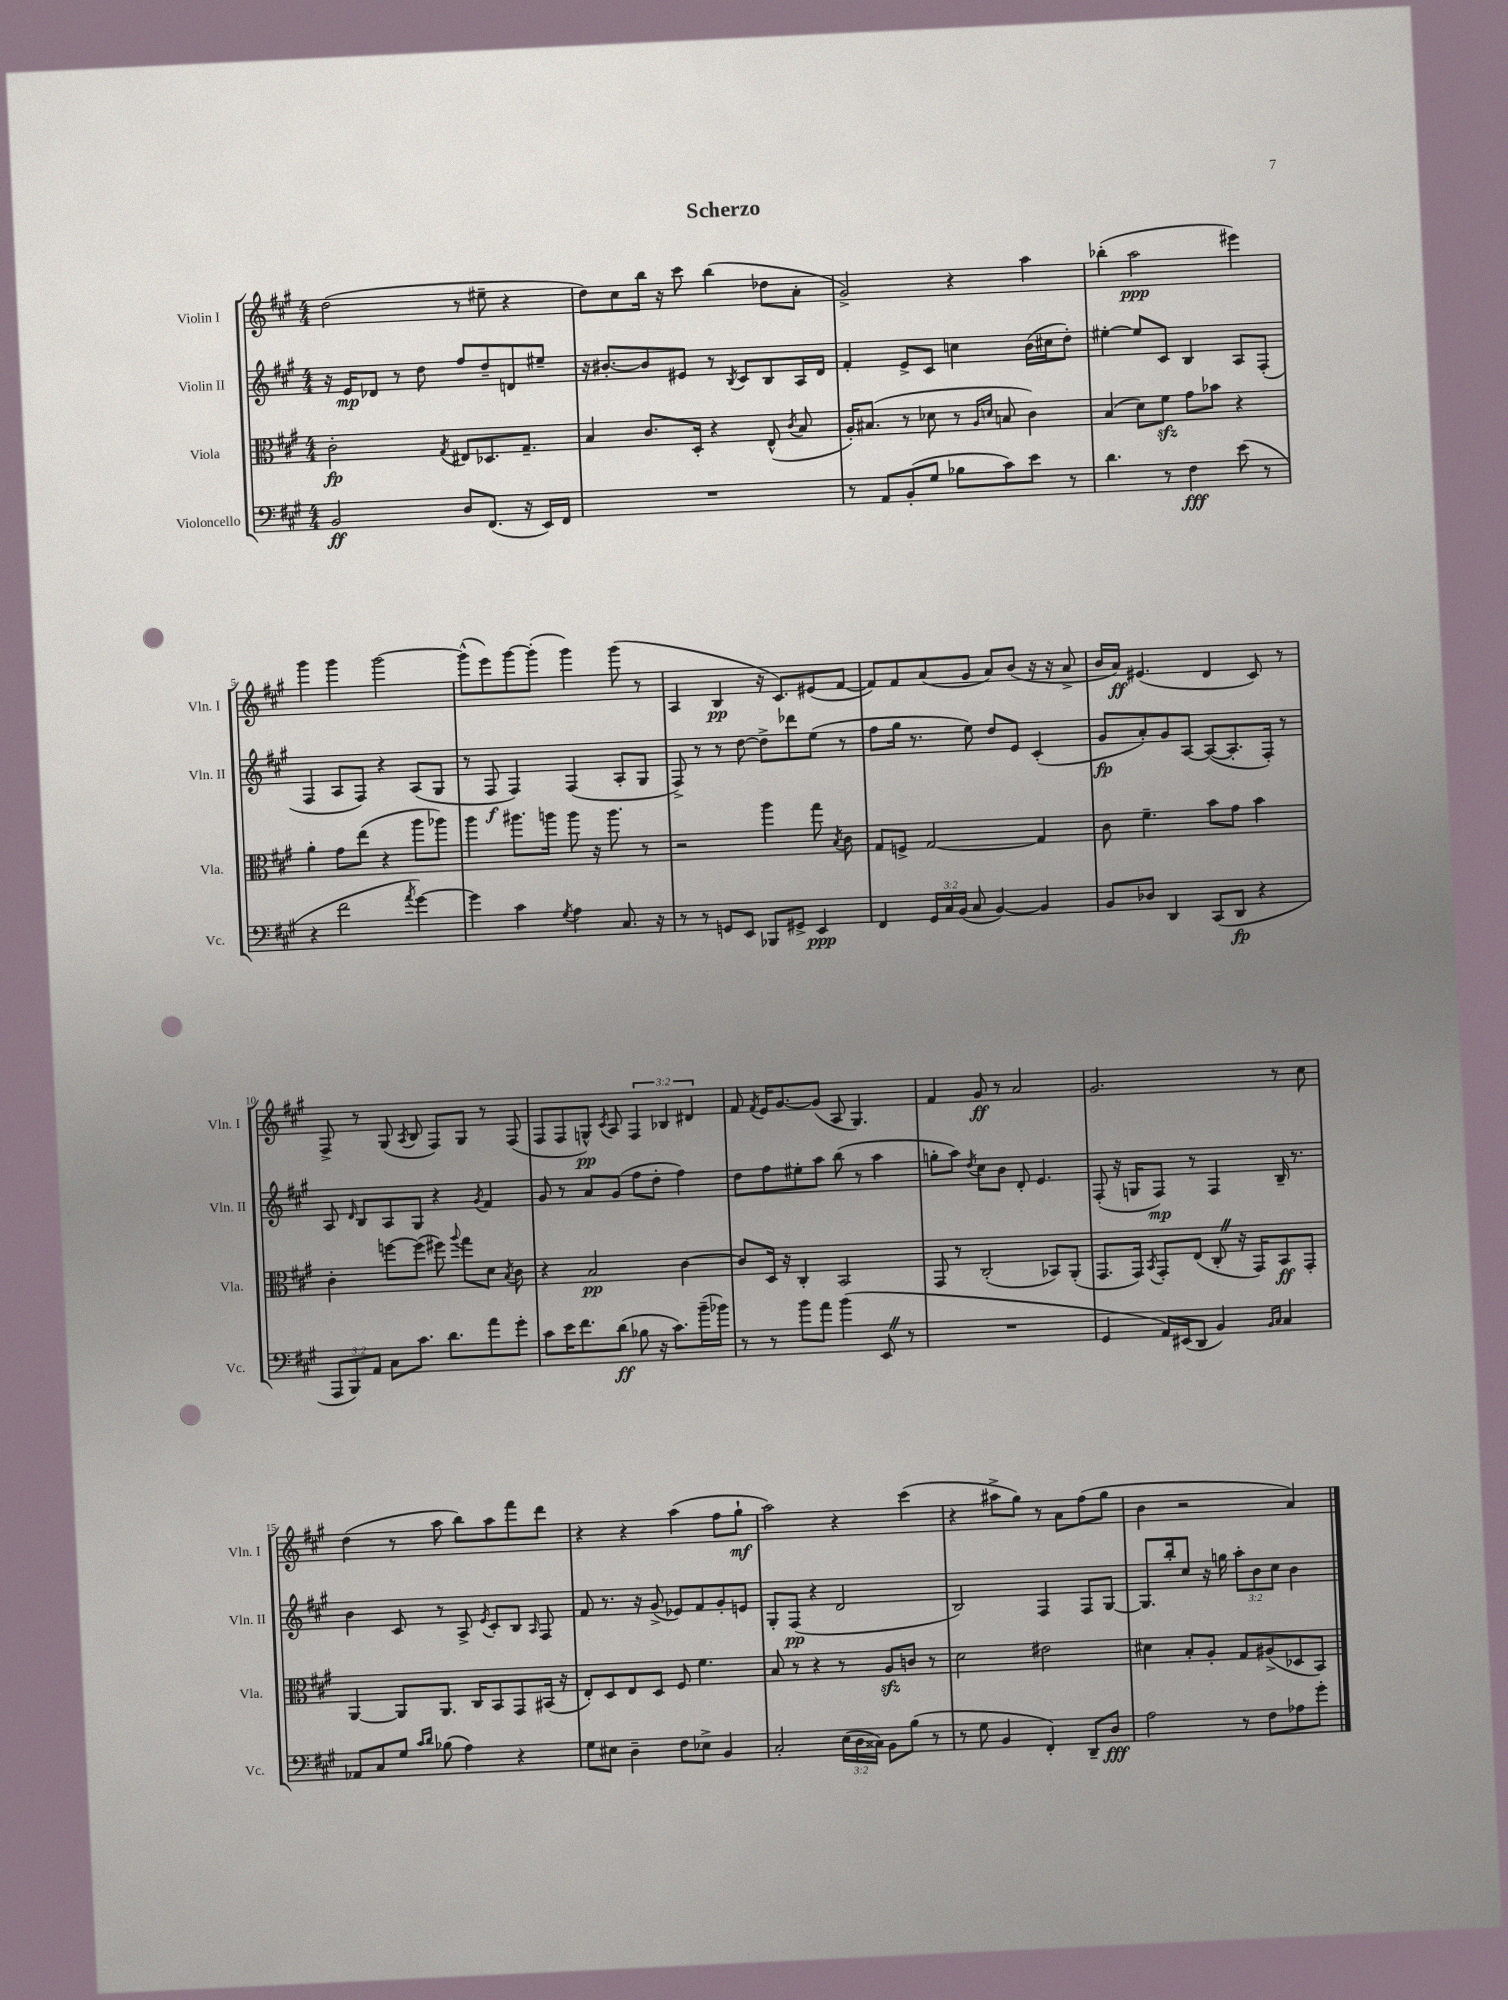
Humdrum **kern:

**kern	**dynam	**kern	**dynam	**kern	**dynam	**kern	**dynam
*part4	*part4	*part3	*part3	*part2	*part2	*part1	*part1
*staff4	*staff4	*staff3	*staff3	*staff2	*staff2	*staff1	*staff1
*I"Violoncello	*	*I"Viola	*	*I"Violin II	*	*I"Violin I	*
*I'Vc.	*	*I'Vla.	*	*I'Vln. II	*	*I'Vln. I	*
*clefF4	*	*clefC3	*	*clefG2	*	*clefG2	*
*k[f#c#g#]	*	*k[f#c#g#]	*	*k[f#c#g#]	*	*k[f#c#g#]	*
*M4/4	*	*M4/4	*	*M4/4	*	*M4/4	*
=1	=1	=1	=1	=1	=1	=1	=1
2BB/	ff	2c#'\	fp	16r	.	(2dd\	.
.	.	.	.	16e/KL	mp	.	.
.	.	.	.	8d-X/J	.	.	.
.	.	.	.	8r	.	.	.
.	.	.	.	8dd\	.	.	.
.	.	8qG#/	.	.	.	.	.
8D/L	.	8E#X/L	.	8ff#/L	.	8r	.
(8.FF#/J	.	8.D-X/	.	8dd~/	.	8ee#X~\	.
.	.	.	.	8dn/	.	4r	.
16r	.	8.G#~/J	.	.	.	.	.
16EE/LL)	.	.	.	8ee#X~/J	.	.	.
16FF#/JJ	.	.	.	.	.	.	.
=2	=2	=2	=2	=2	=2	=2	=2
1r	.	4B/	.	16r	.	8dd\L)	.
.	.	.	.	[8.b#X'/L	.	.	.
.	.	.	.	.	.	8cc#\	.
.	.	8.c#/L	.	8b#/]	.	16bb\Jk	.
.	.	.	.	.	.	16r	.
.	.	.	.	8e#X/J	.	8ccc#\	.
.	.	16D'/Jk	.	.	.	.	.
.	.	4r	.	8r	.	(4bb\	.
.	.	.	.	8qB/	.	.	.
.	.	.	.	8c#/L	.	.	.
.	.	(8E^^/	.	8B/	.	8dd-X\L	.
.	.	8qc#/	.	.	.	.	.
.	.	8B/	.	16A/L	.	8a'\J	.
.	.	.	.	16d/JJ	.	.	.
=3	=3	=3	=3	=3	=3	=3	=3
8r	.	16A'/KL)	.	4f#'/	.	2g#^/)	.
.	.	(8.B#X/J	.	.	.	.	.
8AA/L	.	.	.	.	.	.	.
(8BB'/	.	8r	.	8e^/L	.	.	.
8G#/J	.	8d-X\	.	8c#/J	.	.	.
8B-X\L	.	8r	.	4ccn\	.	4r	.
.	.	16qqA/LL	.	.	.	.	.
.	.	16qqdn/JJ	.	.	.	.	.
8c#\)	.	8Bn/	.	.	.	.	.
8e\J	.	4c#\)	.	(16b\LL	.	4aa\	.
.	.	.	.	16cc#X\J	.	.	.
8r	.	.	.	8dd'\J)	.	.	.
=4	=4	=4	=4	=4	=4	=4	=4
4.d\	.	(4B/	.	[4ee#X'\	.	(4bb-X'\	.
.	.	8d\L)	.	8ee#/L]	.	2aa\	ppp
8r	.	8f#zz\J	.	8c#/J	.	.	.
4F#\	fff	8g#\L	.	4B/	.	.	.
.	.	8b-X\J	.	.	.	.	.
(8e\	.	4r	.	8A/L	.	4eee#X\)	.
8r	.	.	.	(8F#'/J	.	.	.
!!LO:LB:g=z
=5	=5	=5	=5	=5	=5	=5	=5
4r	.	4a'\	.	4F#/	.	4ggg#\	.
2f#\	.	8g#\L	.	8A/L	.	4ggg#\	.
.	.	(8ee\J	.	8F#/J)	.	.	.
.	.	4r	.	4r	.	[2ggg#\	.
8qa/	.	.	.	.	.	.	.
[4g#\)	.	8aa\L	.	(8A/L	.	.	.
.	.	8aa-X\J)	.	8G#/J	.	.	.
=6	=6	=6	=6	=6	=6	=6	=6
4g#\]	.	4aa\	.	8r	.	(8ggg#^^\L]	.
.	.	.	.	8F#/	f	8eee\)	.
4c#\	.	8.aa#X\L	.	4F#/)	.	[8ggg#\	.
.	.	.	.	.	.	(8ggg#'\J]	.
.	.	16aan\Jk	.	.	.	.	.
8qG#/	.	.	.	.	.	.	.
4A\	.	8aa\	.	(4F#/	.	4ggg#\)	.
.	.	16r	.	.	.	.	.
.	.	8.aa\	.	.	.	.	.
8.C#/	.	.	.	8A'/L	.	(8ggg#\	.
.	.	8r	.	8G#/J	.	8r	.
16r	.	.	.	.	.	.	.
=7	=7	=7	=7	=7	=7	=7	=7
8r	.	2r	.	8F#^/)	.	4A/	.
8r	.	.	.	8r	.	.	.
8GGn/L	.	.	.	8r	.	4B/	pp
8EE/J	.	.	.	[8dd\	.	.	.
8BBB-X/L	.	4aa\	.	8dd^\L]	.	16r	.
.	.	.	.	.	.	8.c#/L)	.
8GG#X^/J	.	.	.	8ddd-X\	.	.	.
4EE/	ppp	8gg#\	.	(8ee\J	.	(8e#X/	.
.	.	8qB/	.	.	.	.	.
.	.	8c#\	.	8r	.	[8f#/J	.
=8	=8	=8	=8	=8	=8	=8	=8
4FF#/	.	8G#/L	.	8ff#\L	.	8f#/L])	.
.	.	8Fn^/J	.	16gg#\Jk	.	8f#/	.
.	.	.	.	8.r	.	.	.
24GG#/LL	.	[2G#/	.	.	.	(8a/	.
24C#/	.	.	.	.	.	.	.
(24BB/JJ	.	.	.	.	.	.	.
8C#/	.	.	.	8ee\)	.	8g#/J	.
[4BB/)	.	.	.	8dd/L	.	8a/L)	.
.	.	.	.	8e/J	.	(8b/J	.
4BB/]	.	4G#/]	.	(4c#'/	.	16r	.
.	.	.	.	.	.	16r	.
.	.	.	.	.	.	8a^/	.
=9	=9	=9	=9	=9	=9	=9	=9
8BB/L	.	8c#\	.	8g#/L	fp	16b/LL	.
.	.	.	.	.	.	16a/JJ)	ff
8D-X/J	.	4.f#~\	.	8a'/)	.	(4.e#X/	.
4DD/	.	.	.	8g#/	.	.	.
.	.	.	.	[8A/J	.	.	.
(8CC#/L	.	8b\L	.	(8A/L_	.	4d/	.
8DD/J	fp	8g#\J	.	8.A'/]	.	.	.
4r	.	4b\	.	.	.	8c#/)	.
.	.	.	.	16F#'/Jk)	.	.	.
.	.	.	.	8r	.	8r	.
!!LO:LB:g=z
=10	=10	=10	=10	=10	=10	=10	=10
12AAA/L	.	4c#'\	.	8A/	.	8F#^/	.
12BBB/)	.	.	.	.	.	.	.
.	.	.	.	16qqd/	.	.	.
.	.	.	.	8B/L	.	8r	.
12AA/J	.	.	.	.	.	.	.
8C#\L	.	[8ffn\L	.	8A/	.	(8G#/	.
.	.	.	.	.	.	8qA/	.
8.c#\J	.	(8ff\J]	.	8G#/J	.	8B/	.
.	.	8ff#X\)	.	4r	.	8F#/L)	.
8.d\L	.	.	.	.	.	.	.
.	.	8qqaa/	.	.	.	.	.
.	.	8gg#\L	.	.	.	8G#/J	.
.	.	.	.	8qg#/	.	.	.
8a\	.	8d\J	.	4f#/	.	8r	.
.	.	8qB/	.	.	.	.	.
8g#'\J	.	8c#\	.	.	.	(8F#/	.
=11	=11	=11	=11	=11	=11	=11	=11
8c#\L	.	4r	.	8g#/	.	8F#/L	.
16e\K	.	.	.	8r	.	8F#/	.
8.f#\	.	.	.	.	.	.	.
.	.	2B/	pp	8a/L	.	8Gn^^/J)	pp
.	.	.	.	.	.	8qc#/	.
(8d\J	ff	.	.	(8g#/J	.	8A/	.
8B-X\	.	.	.	8ff#\L	.	6F#/	.
16r	.	.	.	8dd'\J	.	.	.
.	.	.	.	.	.	6B-X/	.
8.c#\L)	.	.	.	.	.	.	.
.	.	[4c#\	.	4ff#\)	.	.	.
.	.	.	.	.	.	6d#X/	.
(16b~\L	.	.	.	.	.	.	.
16b-X\JJ)	.	.	.	.	.	.	.
=12	=12	=12	=12	=12	=12	=12	=12
8r	.	8c#/L]	.	8dd\L	.	8f#/	.
.	.	.	.	.	.	8qf#/	.
8r	.	16D/Jk	.	8ff#\	.	16e/KL	.
.	.	16r	.	.	.	[8.g#/	.
8b\L	.	4C#'/	.	8ee#X'\	.	.	.
8a\J	.	.	.	8aa\J	.	(8g#/J]	.
(4b\	.	2BB/	.	(8bb\	.	8A/	.
.	.	.	.	8r	.	4.G#/)	.
8EEZ/	.	.	.	4aa\	.	.	.
8r	.	.	.	.	.	.	.
=13	=13	=13	=13	=13	=13	=13	=13
1r	.	8GG#/	.	8ggn'\L	.	4f#/	.
.	.	8r	.	8aa\J)	.	.	.
.	.	.	.	8qdd/	.	.	.
.	.	(2C#'/	.	8cc#\L	.	8g#/	ff
.	.	.	.	8b\J	.	8r	.
.	.	.	.	8d'/	.	2a/	.
.	.	.	.	4.e/	.	.	.
.	.	8BB-X/L)	.	.	.	.	.
.	.	(8AA'/J	.	.	.	.	.
=14	=14	=14	=14	=14	=14	=14	=14
4GG#/	.	8.GG#/L	.	(8F#'/	.	2.g#/	.
.	.	.	.	16r	.	.	.
.	.	16GG#/Jk)	.	16Gn/KL	.	.	.
.	.	8qBB/	.	.	.	.	.
16AA/LL)	.	8GG#'/L	.	8F#/J)	mp	.	.
(16EE#X/J	.	.	.	.	.	.	.
8DD/J	.	(8E/J	.	8r	.	.	.
4BB/)	.	8C#'Z/	.	4F#/	.	.	.
.	.	16r	.	.	.	.	.
.	.	16GG#/KL)	.	.	.	.	.
16qqBB/LL	.	.	.	.	.	.	.
16qqC#/JJ	.	.	.	.	.	.	.
4C#/	.	8BB/	ff	16B~/	.	8r	.
.	.	.	.	8.r	.	.	.
.	.	8GG#'/J	.	.	.	8cc#\	.
!!LO:LB:g=z
=15	=15	=15	=15	=15	=15	=15	=15
8AA-X/L	.	[4AA/	.	4b\	.	(4dd\	.
8C#/	.	.	.	.	.	.	.
8G#/J	.	8AA/L]	.	8c#/	.	8r	.
16qqc#/LL	.	.	.	.	.	.	.
16qqd/JJ	.	.	.	.	.	.	.
(8B-X\	.	8.AA/J	.	8r	.	8aa\	.
4A\)	.	.	.	8A^/	.	8bb\L)	.
.	.	16C#/KL	.	.	.	.	.
.	.	.	.	8qe/	.	.	.
.	.	8BB/	.	8c#'/L	.	8aa\	.
4r	.	8GG#/	.	8B/J	.	8fff#\	.
.	.	.	.	16qqA/	.	.	.
.	.	(16BB#X/Jk	.	8F#/	.	8ddd\J	.
.	.	16r	.	.	.	.	.
=16	=16	=16	=16	=16	=16	=16	=16
8G#\L	.	8E'/L)	.	8f#/	.	4r	.
8E#X\J	.	8D/	.	8.r	.	.	.
4D~\	.	8E/	.	.	.	4r	.
.	.	.	.	16r	.	.	.
.	.	8D/J	.	(8g#^/	.	.	.
8F#\L	.	8F#/	.	8e-X/L)	.	(4aa\	.
8E-X^\J	.	4.f#\	.	8f#/	.	.	.
4BB/	.	.	.	8g#'/	.	8ff#\L	.
.	.	.	.	8en/J	.	8gg#`\J	mf
=17	=17	=17	=17	=17	=17	=17	=17
2C#'/	.	8B/	.	8G#'/L	.	2aa\)	.
.	.	8r	.	(8F#/J	pp	.	.
.	.	4r	.	4r	.	.	.
(24E\LL	.	8r	.	2d/	.	4r	.
24D\	.	.	.	.	.	.	.
24C##X\JJ)	.	.	.	.	.	.	.
8BB\L	.	8Azz/L	.	.	.	.	.
(8B\J	.	8cn/J	.	.	.	(4ccc#\	.
8r	.	8r	.	.	.	.	.
=18	=18	=18	=18	=18	=18	=18	=18
8r	.	2d\	.	2B/)	.	4r	.
8G#\	.	.	.	.	.	.	.
4BB/	.	.	.	.	.	8aa#X^\L	.
.	.	.	.	.	.	8gg#\J)	.
4FF#'/)	.	2e#X\	.	4F#/	.	8r	.
.	.	.	.	.	.	8a\L	.
8DD~/L	.	.	.	8F#/L	.	(8ff#\	.
8D/J	fff	.	.	[8G#/J	.	8gg#\J	.
=19	=19	=19	=19	=19	=19	=19	=19
2A\	.	4d#X\	.	8.G#/L]	.	4b\	.
.	.	.	.	16bb'/k	.	.	.
.	.	8B'/L	.	8cc#/J	.	2r	.
.	.	8A'/J	.	16r	.	.	.
.	.	.	.	16ggn\	.	.	.
8r	.	8G#/L	.	12aa'\L	.	.	.
.	.	.	.	12b\	.	.	.
8F#\L	.	(8A#X^/	.	.	.	.	.
.	.	.	.	12cc#\J	.	.	.
8A-X\	.	8D-X/	.	4b\	.	4a/)	.
8g#'\J	.	8BB/J)	.	.	.	.	.
==	==	==	==	==	==	==	==
*-	*-	*-	*-	*-	*-	*-	*-
